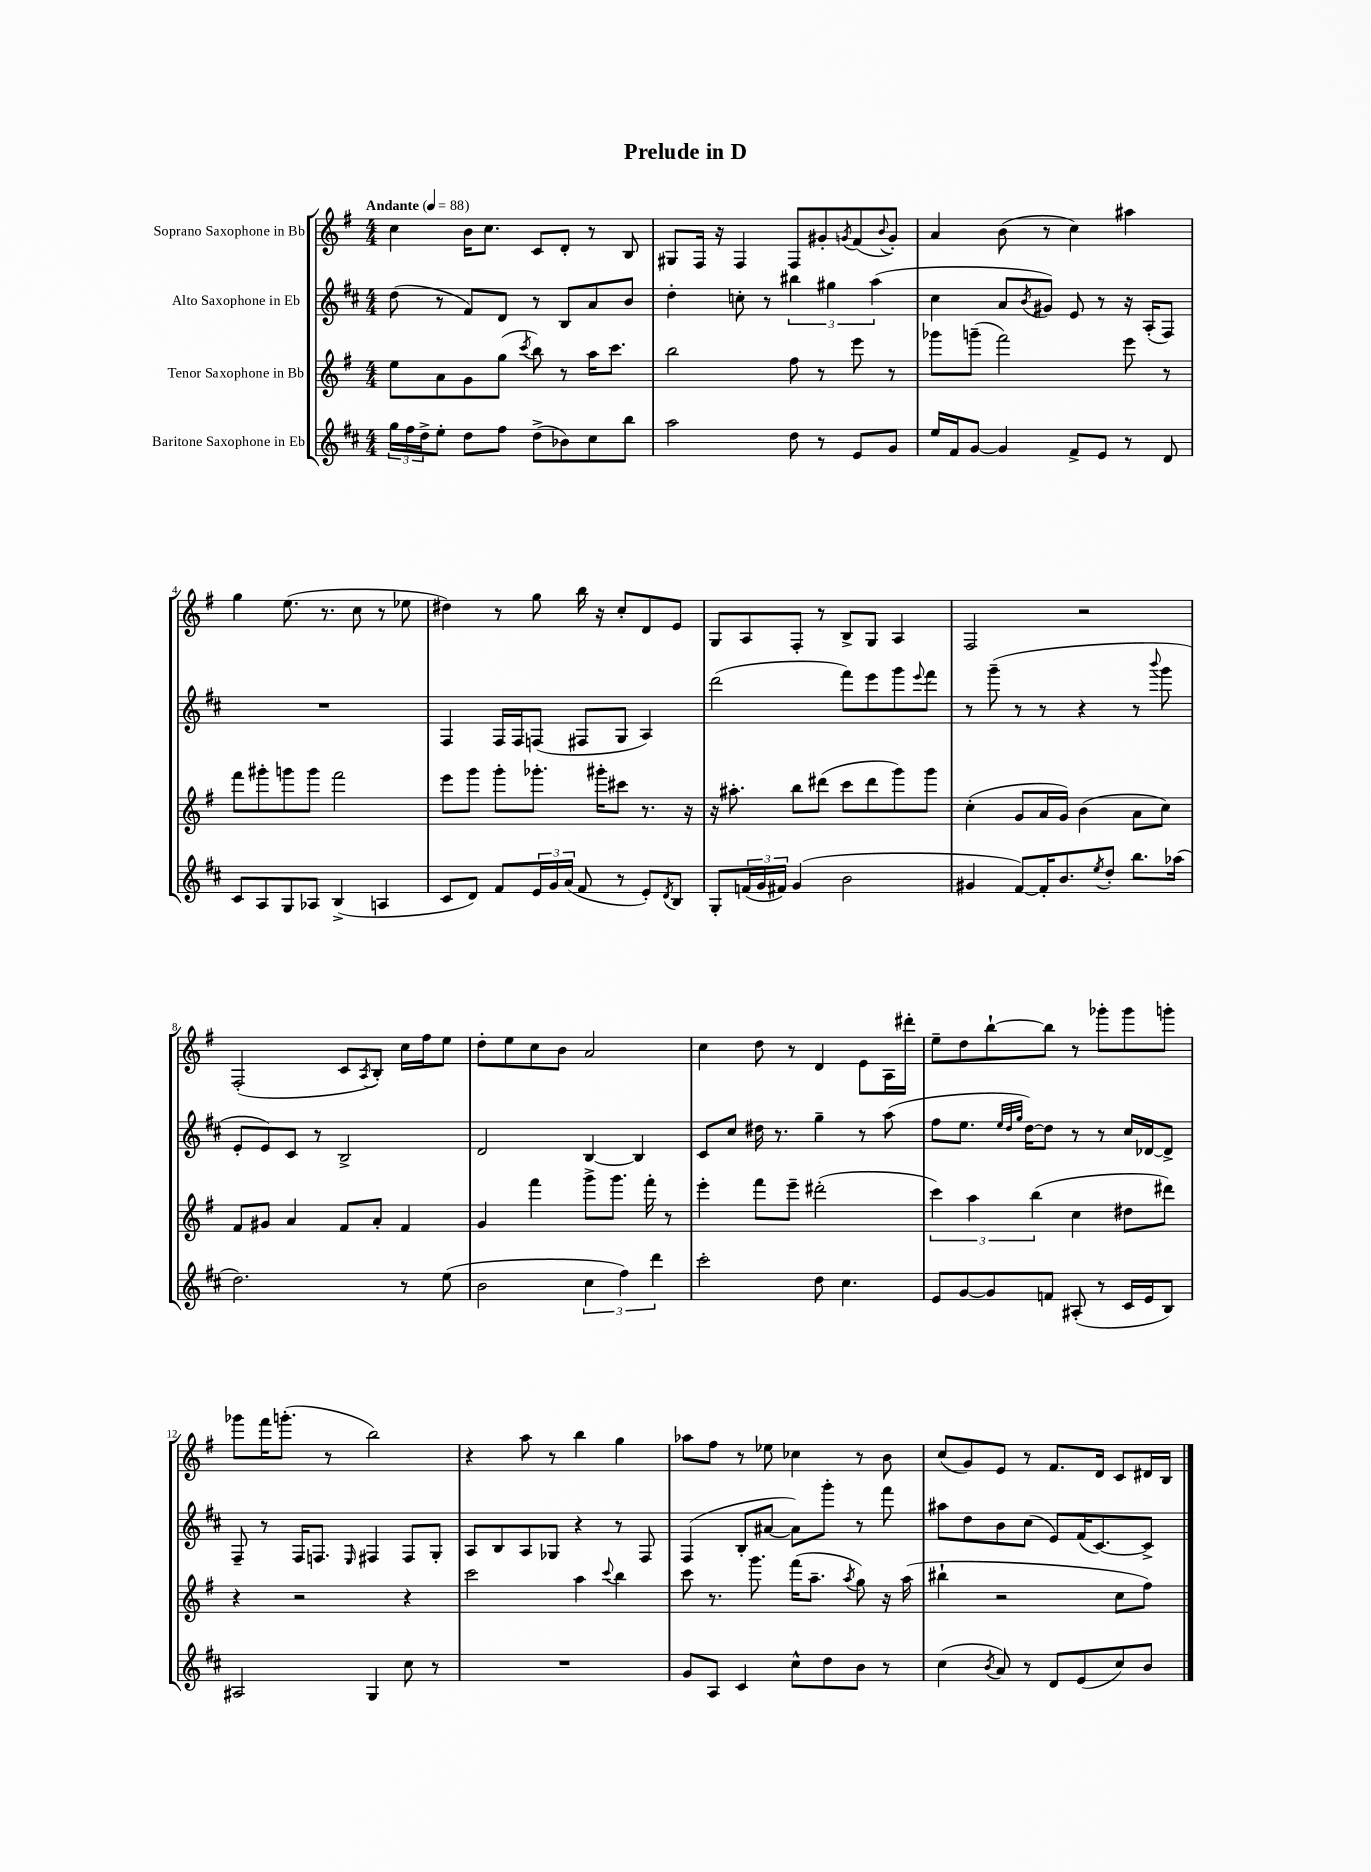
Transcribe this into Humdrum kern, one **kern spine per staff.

**kern	**kern	**kern	**kern
*part4	*part3	*part2	*part1
*staff4	*staff3	*staff2	*staff1
*I"Baritone Saxophone in Eb	*I"Tenor Saxophone in Bb	*I"Alto Saxophone in Eb	*I"Soprano Saxophone in Bb
*clefG2	*clefG2	*clefG2	*clefG2
*k[f#c#]	*k[f#]	*k[f#c#]	*k[f#]
*M4/4	*M4/4	*M4/4	*M4/4
*MM88	*MM88	*MM88	*MM88
=1	=1	=1	=1
!	!	!	!LO:TX:a:B:t=Andante
24gg\LL	8ee\L	(8dd\	4cc\
24ff#\	.	.	.
24dd^\J	.	.	.
8ee'\J	8a\	8r	.
8dd\L	8g\	8f#/L)	16b\KL
.	.	.	8.cc\J
8ff#\J	(8gg\J	8d/J	.
.	8qccc/	.	.
(8dd^\L	8bb\)	8r	8c/L
8b-X\)	8r	8B/L	8d'/J
8cc#\	16aa\KL	8a/	8r
.	8.ccc\J	.	.
8bb\J	.	8b/J	8B/
=2	=2	=2	=2
2aa\	2bb\	4dd'\	8G#X/L
.	.	.	16F#/Jk
.	.	.	16r
.	.	8ccn'\	4F#/
.	.	8r	.
8dd\	8ff#\	6bb#X\	8F#/L
8r	8r	.	8g#X'/
.	.	6gg#X\	.
.	.	.	8qgn/
8e/L	8eee\	.	(8f#/
.	.	(6aa\	.
.	.	.	8qqb/
8g/J	8r	.	8g'/J)
=3	=3	=3	=3
16ee/LL	8ggg-X\L	4cc#\	4a/
16f#/J	.	.	.
[8g/J	(8gggn~\J	.	.
4g/]	2fff#\)	8a/L	(8b\
.	.	8qb/	.
.	.	8g#X/J)	8r
8f#^/L	.	8e/	4cc\)
8e/J	.	8r	.
8r	8eee\	16r	4aa#X\
.	.	(16A'/KL	.
8d/	8r	8F#/J)	.
!!LO:LB:g=z
=4	=4	=4	=4
8c#/L	8fff#\L	1r	4gg\
8A/	8ggg#X'\	.	.
8G/	8gggn\	.	(8.ee\
8A-X/J	8ggg\J	.	.
.	.	.	8.r
(4B^/	2fff#\	.	.
.	.	.	8cc\
4An/	.	.	8r
.	.	.	8ee-X\
=5	=5	=5	=5
8c#/L	8eee\L	4F#/	4dd#X\)
8d/J)	8ggg\J	.	.
8f#/L	8ggg'\L	16F#/LL	8r
.	.	16F#/J	.
24e/L	8.ggg-X'\J	(8Fn/J	8gg\
24g/	.	.	.
(24a/JJ	.	.	.
8f#/	.	8F#X/L	16bb\
.	16ggg#X'\KL	.	16r
8r	8ccc#X\J	8G/J	8cc'/L
8e'/L)	8.r	4A/)	8d/
8qd/	.	.	.
8B/J	.	.	8e/J
.	16r	.	.
=6	=6	=6	=6
8G'/L	16r	(2ddd\	8G/L
.	8.aa#X'\	.	.
(24fn/L	.	.	8A/
24g/	.	.	.
24f#X/JJ)	.	.	.
(4g/	8bb\L	.	8F#'/J
.	(8ddd#X\J	.	8r
2b\	8ccc\L	8fff#\L)	8B^/L
.	8ddd#\	8eee\	8G/J
.	8ggg\)	8ggg\	4A/
.	.	8qqeee/	.
.	8ggg\J	8fff#\J	.
=7	=7	=7	=7
4g#X/	(4cc'\	8r	2F#/
.	.	(8ggg~\	.
[8f#/L)	8g/L	8r	.
16f#'/K]	16a/L	8r	.
8.b/	16g/JJ)	.	.
.	(4b\	4r	2r
8qee/	.	.	.
8dd'/J	.	.	.
8.bb\L	8a\L	8r	.
.	.	8qqbbb/	.
.	8cc\J)	8ggg\	.
(16aa-X\Jk	.	.	.
!!LO:LB:g=z
=8	=8	=8	=8
2.dd\)	8f#/L	8e'/L	(2F#'/
.	8g#X/J	8e/)	.
.	4a/	8c#/J	.
.	.	8r	.
.	8f#/L	2B^/	8c/L
.	.	.	8qA/
.	8a'/J	.	8B'/J)
8r	4f#/	.	16cc\LL
.	.	.	16ff#\J
(8ee\	.	.	8ee\J
=9	=9	=9	=9
2b\	4g/	2d/	8dd'\L
.	.	.	8ee\
.	4fff#\	.	8cc\
.	.	.	8b\J
6cc#\	8ggg^\L	[4B/	2a/
.	8.ggg\J	.	.
6ff#\)	.	.	.
.	.	4B/]	.
.	16fff#'\	.	.
6ddd\	.	.	.
.	8r	.	.
=10	=10	=10	=10
2ccc#'\	4eee'\	8c#/L	4cc\
.	.	8cc#/J	.
.	8fff#\L	16dd#X\	8dd\
.	.	8.r	.
.	8eee~\J	.	8r
8dd\	(2ddd#X'\	4gg~\	4d/
4.cc#\	.	.	.
.	.	8r	8e\L
.	.	(8aa\	16A\L
.	.	.	16ddd#X'\JJ
=11	=11	=11	=11
8e/L	6ccc\)	8ff#\L	8ee~\L
[8g/	.	8.ee\J	8dd\
.	6aa\	.	.
8g/]	.	.	[8bb`\
.	.	32qqee/LLL	.
.	.	32qqdd/	.
.	.	32qqgg/JJJ	.
.	.	[16dd\KL)	.
.	(6bb\	.	.
8fn/J	.	8dd\J]	8bb\J]
(8A#X'/	4cc\	8r	8r
8r	.	8r	8ggg-X'\L
16c#/LL	8dd#X\L	16cc#/LL	8ggg-\
16e/J	.	[16d-X/J	.
8B/J)	8ddd#X\J)	8d-^/J]	8gggn'\J
!!LO:LB:g=z
=12	=12	=12	=12
2A#X/	4r	8F#~/	8ggg-X\L
.	.	8r	16fff#\K
.	.	.	(8.gggn'\J
.	2r	16F#/KL	.
.	.	8.Fn/J	.
.	.	.	8r
.	.	16qqE/	.
4G/	.	4F#X/	2bb\)
8cc#\	4r	8F#/L	.
8r	.	8G'/J	.
=13	=13	=13	=13
1r	2ccc\	8A/L	4r
.	.	8B/	.
.	.	8A/	8aa\
.	.	8G-X/J	8r
.	4aa\	4r	4bb\
.	8qqccc/	.	.
.	4bb\	8r	4gg\
.	.	8F#/	.
=14	=14	=14	=14
8g/L	8ccc\	(4F#/	8aa-X\L
8A/J	8.r	.	8ff#\J
4c#/	.	8B'/L	8r
.	8.ggg\	.	.
.	.	[8a#X/J	8ee-X\
8cc#^^\L	(16fff#\KL	8a#\L])	4cc-X\
.	8.aa~\J	.	.
8dd\	.	8ggg'\J	.
.	8qaa/	.	.
8b\J	8gg\)	8r	8r
8r	16r	8fff#\	8b\
.	(16aa\	.	.
=15	=15	=15	=15
(4cc#\	4bb#X`\	8aa#X\L	(8cc/L
.	.	8dd\	8g/)
8qb/	.	.	.
8a/)	2r	8b\	8e/J
8r	.	(8cc#\J	8r
8d/L	.	8e/L)	8.f#/L
(8e/	.	(16f#/K	.
.	.	[8.c#/)	16d/Jk
8cc#/)	8cc\L	.	8c/L
8b/J	8ff#\J)	8c#^/J]	16d#X/L
.	.	.	16B/JJ
==	==	==	==
*-	*-	*-	*-
